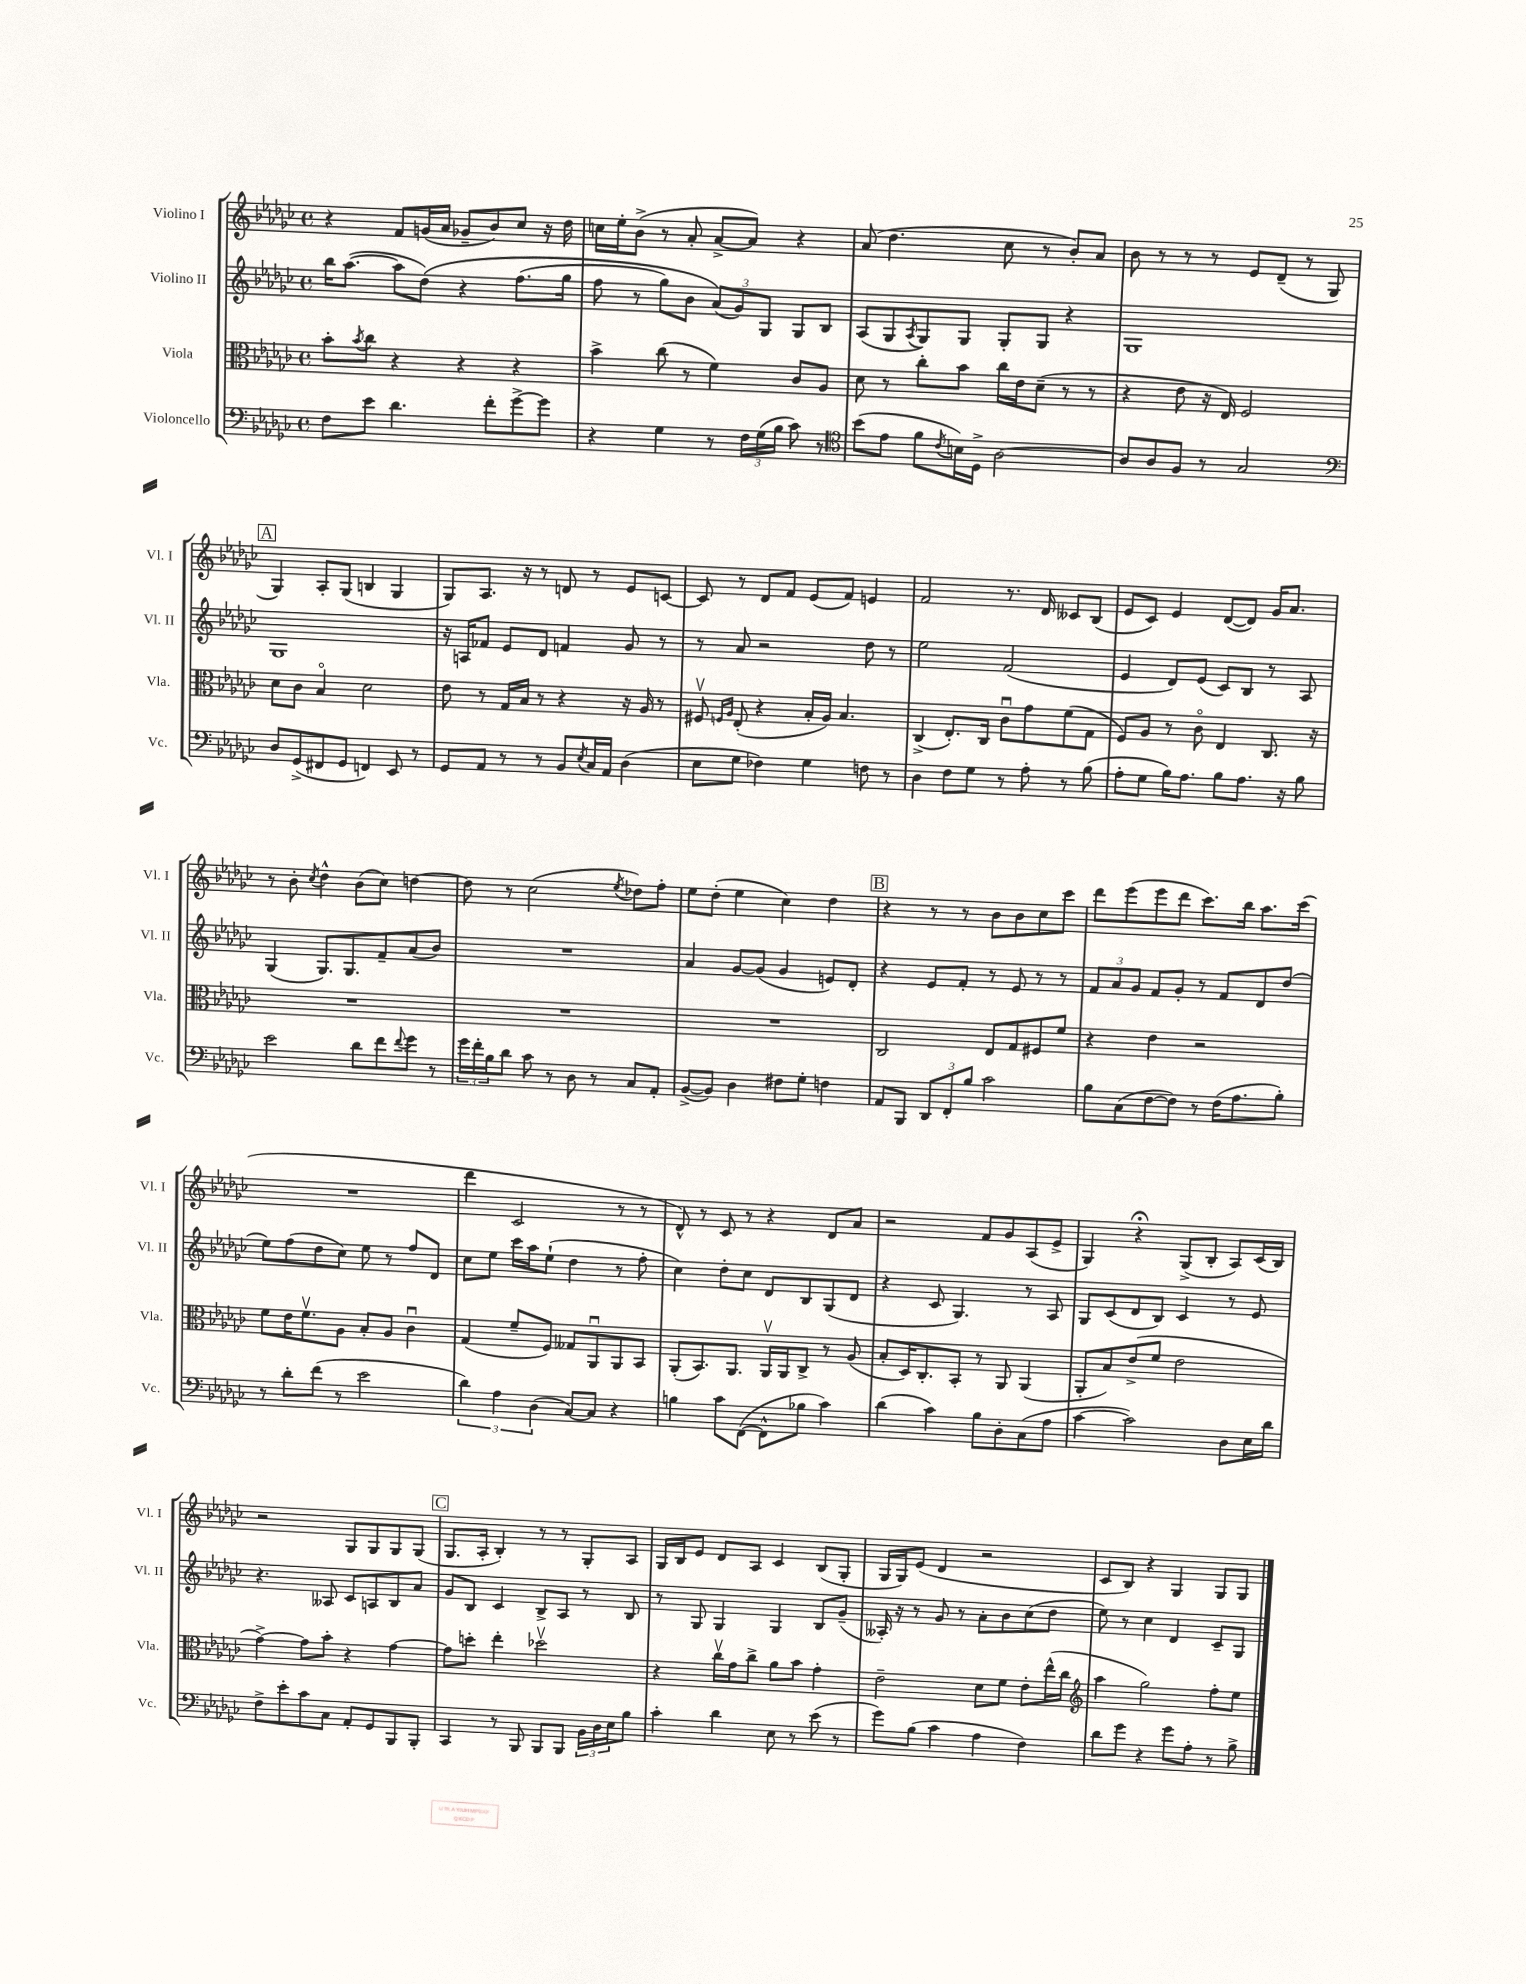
<<
\new StaffGroup <<
\new Staff = "s0" \with { instrumentName = "Violino I" shortInstrumentName = "Vl. I" } {
    \clef treble \key ges \major \defaultTimeSignature \time 4/4
    r4 f'8 g'16( aes'16 ges'8-- bes'8) ces''8 r16 des''16 |
    c''16 ees''16-. bes'8->( r8 aes'8-. aes'8~-> aes'8) r4 |
    aes'8( des''4. ces''8 r8 bes'8-.) aes'8 |
    bes'8 r8 r8 r8 ees'8 des'8--( r8 ges8 |
    \mark \markup { \box "A" } ges4) aes8-. ges8( b4 ges4 |
    ges8) aes8. r16 r8 d'8 r8 ees'8 c'8~ |
    c'8 r8 des'8 f'8 ees'8( f'8) e'4 |
    f'2 r8. des'16 ceses'8 bes8( |
    ees'8 ces'8) ees'4 des'8~( des'8) ges'16 aes'8. |
    r8 bes'8-. \acciaccatura { ces''8 } des''4-^ bes'8( ces''8) d''4~ |
    d''8 r8 ces''2( \acciaccatura { ees''8 } des''8) f''8-. |
    ees''8 des''8-.( ees''4 ces''4) des''4 |
    \mark \markup { \box "B" } r4 r8 r8 bes'8 bes'8 ces''8 ces'''8 |
    des'''8 ees'''8( ees'''8 des'''8 ces'''8.) bes''16 aes''8. ces'''16( |
    R1 |
    des'''4 ces'2 r8 r8 |
    des'8-^) r8 ces'8 r8 r4 des'8 aes'8 |
    r2 f'8 ges'8 aes8( ees'8-> |
    ges4) r4\fermata ges8->( bes8-. aes8) ces'16( bes16) |
    r2 ges8 ges8 ges8 ges8( |
    \mark \markup { \box "C" } ges8. aes16-. bes4-.) r8 r8 ges8-. aes8 |
    ges16 bes16 ees'8 des'8 aes8 ces'4 bes8( ges8-. |
    ges16 ges16) ees'8( des'4 r2 |
    ces'8 bes8) r4 ges4 ges8 ges8 \bar "|." |
}
\new Staff = "s1" \with { instrumentName = "Violino II" shortInstrumentName = "Vl. II" } {
    \clef treble \key ges \major \defaultTimeSignature \time 4/4
    bes''16 aes''8.~( aes''8 des''8)\( r4 f''8.( ges''16 |
    f''8 r8 ges''8) bes'8 \tuplet 3/2 { aes'8(\) ges'8) ges8 } ges8 bes8 |
    aes8( ges8 \acciaccatura { aes8 } ges8) ges8 ges8-. ges8 r4 |
    ges1 |
    \mark \markup { \box "A" } ges1 |
    r16 a16 fes'8 ees'8 des'8 f'4 ges'8 r8 |
    r8 aes'8 r2 des''8 r8 |
    ees''2 f'2( |
    ees'4 des'8) ees'8( ces'8) bes8 r8 aes8 |
    ges4( ges8.) ges8. f'8-- aes'8( bes'8) |
    R1 |
    aes'4 ges'8~ ges'8( ges'4 e'8) des'8-. |
    \mark \markup { \box "B" } r4 ees'8 f'8-. r8 ees'8 r8 r8 |
    \tuplet 3/2 { f'8 aes'8 ges'8 } f'8 ges'8-. r8 f'8 des'8 des''8( |
    ees''8) f''8( des''8 ces''8) ees''8 r8 f''8 des'8 |
    ces''8 ees''8 ces'''16 aes''16 ees''8-!( des''4 r8 f''8-. |
    ces''4) des''8-. ces''8 des'8 bes8 ges8( des'8 |
    r4 ces'8 ges4.) r8 aes8 |
    ges8 ces'8( des'8 bes8) ces'4 r8 ees'8 |
    r4. aeses8 ces'8 a8 bes8 aes'8 |
    \mark \markup { \box "C" } ges'8 bes8 ces'4 bes8-> aes8 r8 bes8 |
    r8 ges8 ges4 ges4 bes8 ges'8--( |
    aeses16-.) r16 r8 ges'8 r8 aes'8-. bes'8 ces''8( des''8 |
    ees''8) r8 ces''4 des'4 ces'8-- ges8 \bar "|." |
}
\new Staff = "s2" \with { instrumentName = "Viola" shortInstrumentName = "Vla." } {
    \clef alto \key ges \major \defaultTimeSignature \time 4/4
    bes'8-. \acciaccatura { bes'8 } ces''8 r4 r4 r4 |
    bes'4-> ces''8( r8 f'4) ces'8 aes8 |
    des'8 r8 ces''8-. bes'8 ces''16 ees'16 des'8--( r8 r8 |
    r4 ees'8 r16 ees16) f2 |
    \mark \markup { \box "A" } des'8 ces'8 bes4\flageolet des'2 |
    ees'8 r8 ges16 bes16 r8 r4 r16 aes16 r8 |
    fis8\upbow \grace { f16 aes16 } ees8-.( r4 bes16-. aes16) bes4. |
    ces4->( ees8.-.) ces16 ces'8\downbow ges'8 f'8( ges8 |
    f8) aes8 r8 ces'8\flageolet ees4 ces8. r16 |
    R1 |
    R1 |
    R1 |
    \mark \markup { \box "B" } ces2 ees8 ges8 fis8 f'8 |
    r4 ees'4 r2 |
    f'8 ees'16 f'8.\upbow aes8 bes8-. aes8 ces'4\downbow |
    ges4( f'8-- f8) geses8 aes,8\downbow aes,8 bes,8 |
    aes,8-.( bes,8.) aes,8. aes,16\upbow aes,16 ces8-> r8 aes8( |
    bes8-. des16) ces8.-. bes,8-. r8 aes,8 aes,4( |
    aes,8-. bes8) ees'8->( f'8 ees'2 |
    ges'4~->) ges'8 bes'8-. r4 ges'4~ |
    \mark \markup { \box "C" } ges'8 d''8-. ees''4-. des''2\upbow |
    r4 ces''16\upbow ges'16 ces''8-> aes'8 bes'8 ges'4-. |
    ees'2-- des'8 f'8 ees'8-. ees''16-^( ces''16 |
    \clef treble aes''4 ges''2) f''8-. ees''8 \bar "|." |
}
\new Staff = "s3" \with { instrumentName = "Violoncello" shortInstrumentName = "Vc." } {
    \clef bass \key ges \major \defaultTimeSignature \time 4/4
    f8 ees'8 des'4. f'8-. ges'8~-> ges'8 |
    r4 ges4 r8 \tuplet 3/2 { f16 ges16( bes16 } ces'8) r8 |
    \clef tenor bes'8( ees'8 f'8 \acciaccatura { ces'8 } b16) des16-> aes2~ |
    aes8 aes8 f8 r8 ges2 |
    \mark \markup { \box "A" } \clef bass des8 ges,8->( fis,8 ges,8 f,4) ees,8 r8 |
    ges,8 aes,8 r8 r8 bes,8 \acciaccatura { ees8 } ces16 aes,16 des4( |
    ees8 ges8 fes4) ges4 f8 r8 |
    des4 f8 ges8 r8 aes8-. r8 bes8( |
    aes8-. ges8 bes16) aes8. bes8 aes8. r16 bes8 |
    ees'2 des'8 f'8 \appoggiatura { f'8 } ges'8 r8 |
    \tuplet 3/2 { ges'16 f'16-. bes16 } des'8 ces'8 r8 des8 r8 ces8 aes,8-. |
    bes,8~->( bes,8) des4 fis8 ges8-. f4 |
    \mark \markup { \box "B" } aes,8 bes,,8 \tuplet 3/2 { des,8 f,8-. bes8 } ces'2 |
    bes8 ces8( f8~ f8) r8 f16( aes8. bes8-.) |
    r8 des'8-. f'8( r8 ees'2 |
    \tuplet 3/2 { des'4) aes4 des4( } ces8~) ces8 r4 |
    b4 ces'8 f,8~( f,8-^ bes8 ces'4) |
    des'4( ces'4) bes8 des8-. ces8( aes8 |
    ces'4~ ces'2) des8 ees16 des'16 |
    f8-> ees'8-. ces'8 ces8 aes,8-. ges,8 bes,,8 bes,,8-. |
    \mark \markup { \box "C" } ces,4 r8 bes,,8 bes,,8 bes,,8 \tuplet 3/2 { bes,16 des16 ees16 } bes8 |
    ces'4-. des'4 ees8 r8 ees'8( r8 |
    ges'8) bes8( ces'4 aes4 f4) |
    des'8 ges'8 r4 ges'8 aes8-. r8 bes8-> \bar "|." |
}
>>
>>
\layout { \context { \Score \remove "Bar_number_engraver" } }
